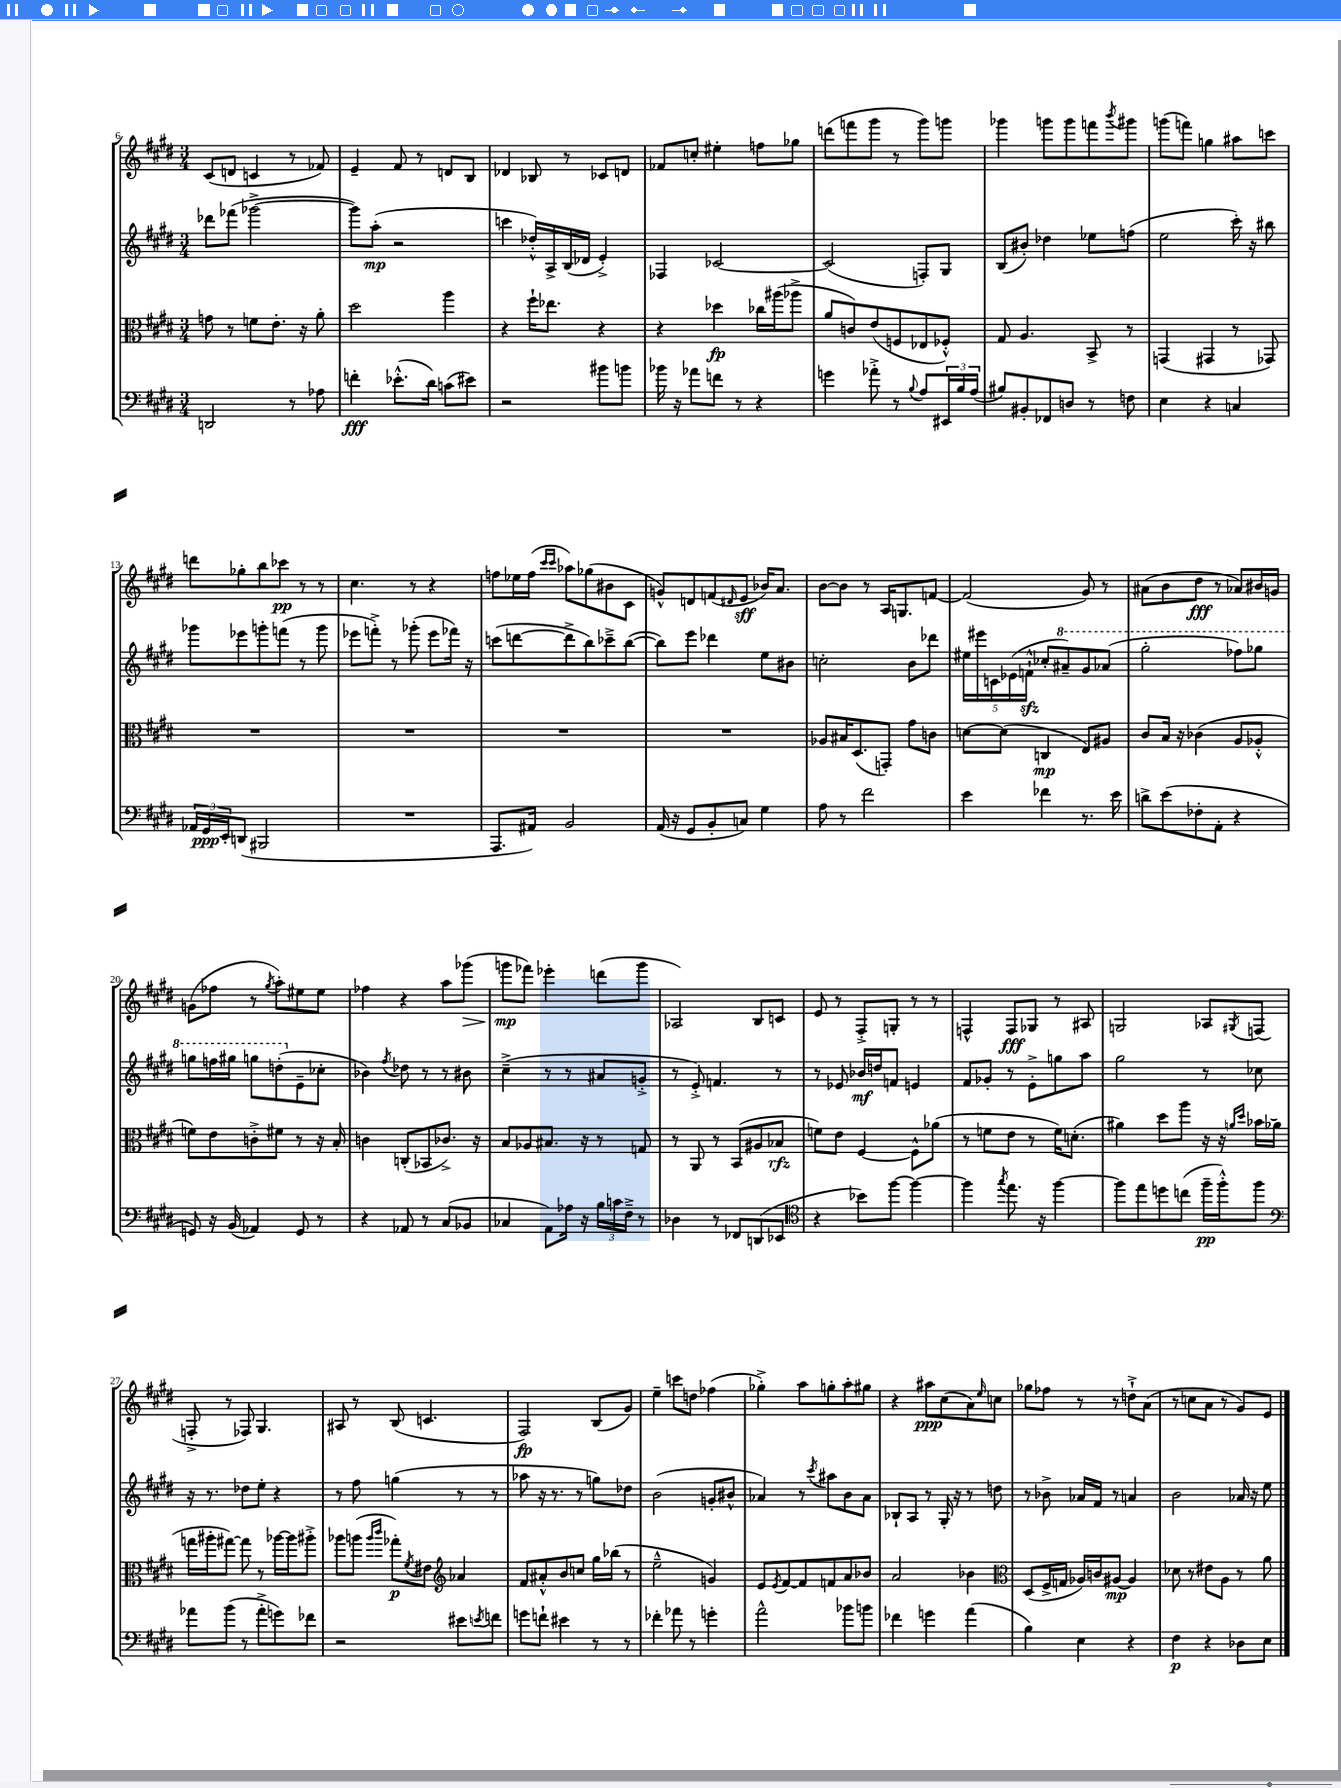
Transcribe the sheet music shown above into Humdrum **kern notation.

**kern	**kern	**kern	**kern
*staff4	*staff3	*staff2	*staff1
*clefF4	*clefC3	*clefG2	*clefG2
*k[f#c#g#d#]	*k[f#c#g#d#]	*k[f#c#g#d#]	*k[f#c#g#d#]
*M3/4	*M3/4	*M3/4	*M3/4
2DD	8g	8ddd-	(8c#
.	8r	(8fff-	8d
.	8f	[2ggg-^	4c
.	8.e'	.	.
8r	.	.	8r
.	16r	.	.
8A-	8a'	.	8f-)
=	=	=	=
4f'	2dd#	8ggg-])	4e~
.	.	(8aa'	.
(8.e-'^^	.	2r	8f#
.	.	.	8r
16d#)	.	.	.
(8c	4aa	.	8d
8e#)	.	.	8B
=	=	=	=
2r	4r	4ccc	4d-
.	16ff#`	16dd-'^^)	8B-
.	8.ee-	16A^	.
.	.	(16B	8r
.	.	16d-	.
8b#	4r	4e'^)	8c-
8b	.	.	8d
=	=	=	=
16b-	4r	4F-	8f-
16r	.	.	.
8a-	.	.	8cc'
8f	4dd-	[2c-	4ee#'
8r	.	.	.
4r	16cc-	.	8ff
.	(16aa#	.	.
.	8aa-^	.	8gg-
=	=	=	=
4g	8a	(2c-]	(8ddd
.	8c)	.	8fff
8a-'^	(8e	.	8ggg#
8r	8F	.	8r
8qqB	.	.	.
8A	8E-	8F')	8ggg#)
24EE#	8F-'^^)	8G#	8ggg
24B	.	.	.
(24A	.	.	.
=	=	=	=
8B#)	8G#	(8B	4ggg-
8BB#'	4.A	8b#')	.
8FF-	.	4dd-	8ggg
8D	.	.	8ggg
8r	8BB^	8ee-	8fff
.	.	.	8qbbb
8F	8r	(8ff	8ggg#
=	=	=	=
4E	(4GG	2ee	(8ggg
.	.	.	8fff)
4r	4GG#	.	4gg
4C	8r	16ccc#')	8aa#
.	.	16r	.
.	8GG-)	8bb#	8ccc
=	=	=	=
24AA-	2.r	8ggg-	8ddd
24GG#	.	.	.
24EE'	.	.	.
(8DD	.	8eee-	8gg-'
2BBB#	.	8ggg'	8bb
.	.	(8fff	8ccc-
.	.	8r	8r
.	.	8ggg	8r
=	=	=	=
2.r	2.r	8eee-	4.cc#
.	.	8fff'^)	.
.	.	8r	.
.	.	(8ggg-'	8r
.	.	8eee-	4r
.	.	16fff-)	.
.	.	16r	.
=	=	=	=
8.AAA	2.r	(8ccc	8ff
.	.	[8ddd	16ee-
16AA#)	.	.	(16ff
.	.	.	16qqccc#
.	.	.	16qqccc#
2BB	.	8ddd^]	8aa-)
.	.	8bb)	(8gg-
.	.	8ccc-~^	8b#
.	.	([8bb	8c#
=	=	=	=
(16AA	2.r	8bb])	8g^^)
16r	.	.	.
8GG#	.	8eee	8d
8BB'	.	4ddd-	(8f
.	.	.	16qqd#
8C)	.	.	8e
4G#	.	8ee	16b-)
.	.	.	8.a
.	.	8b#	.
=	=	=	=
8A	8A-	2cc'	[8b
8r	16B#	.	8b]
.	(8.D#	.	.
2f#	.	.	8r
.	8GG')	.	16A
.	.	.	8.G
.	8g#	8b	.
.	8c	8ddd-	[8f
=	=	=	=
4e	[8d	20ee#	(2f]
.	.	20eee#	.
.	.	20c	.
.	(8d]	.	.
.	.	(20e-	.
.	.	20f`^^	.
4f-	4C	8cc-'	.
.	.	8aa#~)	.
8.r	8E)	8gg#	8g#)
.	8A#	(8aa-	8r
16e	.	.	.
=	=	=	=
8d^	8c#	2ggg#'	(8a#
(8e	16B	.	8b
.	16r	.	.
8F-'	(4c-	.	8dd#
8AA'	.	.	8r
4r	8A	8fff-)	8a-)
.	8A-'^^	8ggg-	16b#
.	.	.	16g
=	=	=	=
8GG)	8f)	8ggg	(8g
16r	8e	16fff	8ff-
(16BB	.	16ggg#	.
4AA-)	8c'^	8ggg	8r
.	.	.	8qgg#
.	8f#	(8ddd'	8aa')
8GG	8r	8e~	8ee#
8r	16r	8cc-'	8ee#
.	16B'	.	.
=	=	=	=
4r	4c	4b-)	4ff-
.	.	8qff#	.
8AA-	(8C'	8dd-	4r
8r	8BB-	8r	.
(8C#	8.c-^)	8r	8aa
8BB-	.	8b#	(8ggg-
.	16r	.	.
=	=	=	=
4C-	8B	(4cc#~^	8ggg
.	8A-	.	8fff-)
8AA)	8.B#	8r	4eee-'
16A-	.	8r	.
16r	16r	.	.
24B	8r	8a#	(8ddd
24c	.	.	.
24F#~^	.	.	.
8r	8G	8g'^	8ggg
=	=	=	=
4D-	8r	8r	2A-)
.	8AA	8e'^)	.
8r	8r	4.f	.
8FF-	(8BB	.	.
(8DD	8A#	.	8B
8EE-	8B-	8r	8c
=	=	=	=
*clefC4	*	*	*
4r	8f)	8r	8e
.	8e	8e-	8r
8b-)	[4F#	16b-	8F#'^
.	.	16dd	.
[8ff#	.	8f	8G'
4ff#_	8F#^^]	4e	8r
.	(8a-	.	8r
=	=	=	=
4ff#]	8r	8f#	4F^^
.	8f	8g-'	.
8qgg#	.	.	.
8.ee	8e	8r	8F
.	8r	8e'^	8G-
16r	.	.	.
[4ff#	16f)	8gg	8r
.	(8.d'	.	.
.	.	8aa	8A#
=	=	=	=
8ff#]	4a#)	2gg#	2G
8ee	.	.	.
8dd	8dd#	.	.
(8cc	8aa	.	.
16ff#~	16r	8r	8A-
16ff#'^^)	16r	.	.
.	16qqa	.	.
.	16qqdd#	.	8qG#
8ff#	16b-	8cc-	(8F
.	(16a-	.	.
=	=	=	=
*clefF4	*	*	*
8a-	16gg	16r	8F'^
.	16aa#'	8.r	.
(8b	[8gg#)	.	8r
8r	8gg#]	8dd-	8F-)
8a-'^	8r	8ee'	4.G#
8g)	[16aa-	4r	.
.	16aa-]	.	.
8f-	8aa#'^	.	.
=	=	=	=
2r	8aa-	8r	8A#
.	(8aa	8ff#	8r
.	16qqaa	.	.
.	16qqccc#	.	.
.	8gg-')	(4gg	(8B
.	8qf#	.	.
.	8e#	.	4.c
*	*clefG2	*	*
8e#	4a-	8r	.
8qe	.	.	.
8f	.	8r	.
=	=	=	=
8g	8f#	8aa-	2F#)
8f`	8a#'^^	16r	.
.	.	8.r	.
4e#	8b	.	.
.	8cc	8r	.
8r	16gg#	8gg)	(8B
.	(16bb-	.	.
8r	8r	8dd-	8g#)
=	=	=	=
4f-'	2ee~^^	(2b	4ee~
8a-	.	.	8ccc
8r	.	.	8dd
4g'	4g)	8g'	(4ff-
.	.	8b#^^	.
=	=	=	=
2a^^	8e	4a-)	4gg-'^)
.	8qe	.	.
.	[8f#	.	.
.	8f#]	8r	8aa
.	.	8qccc#	.
.	8f	8aa#	8gg'
8b-	8a	8b	8aa'
8b	8b-	8a-	8gg#
=	=	=	=
4f-	2a	8B-`	4r
.	.	8A	.
4g	.	8r	8aa#
.	.	16G#'	(8cc#
.	.	16r	.
(4a	4b-	8r	8a)
.	.	.	16qqee
.	.	8dd	8cc
=	=	=	=
*	*clefC3	*	*
4B)	(8D#	8r	8gg-
.	16F#^	8b-^	8ff-
.	16G	.	.
4E	16A-)	16a-	8r
.	16c	16f#	.
.	[8A#	8r	8r
4r	4A#]	4a	8dd`^
.	.	.	(8a
=	=	=	=
4F#	8d-	2b	8r
.	8r	.	8cc
4r	8e#	.	8a
.	8A	.	8r
8D-	8r	16a-	8g#)
.	.	16r	.
8E	8a	8ee	8e
==	==	==	==
*-	*-	*-	*-
